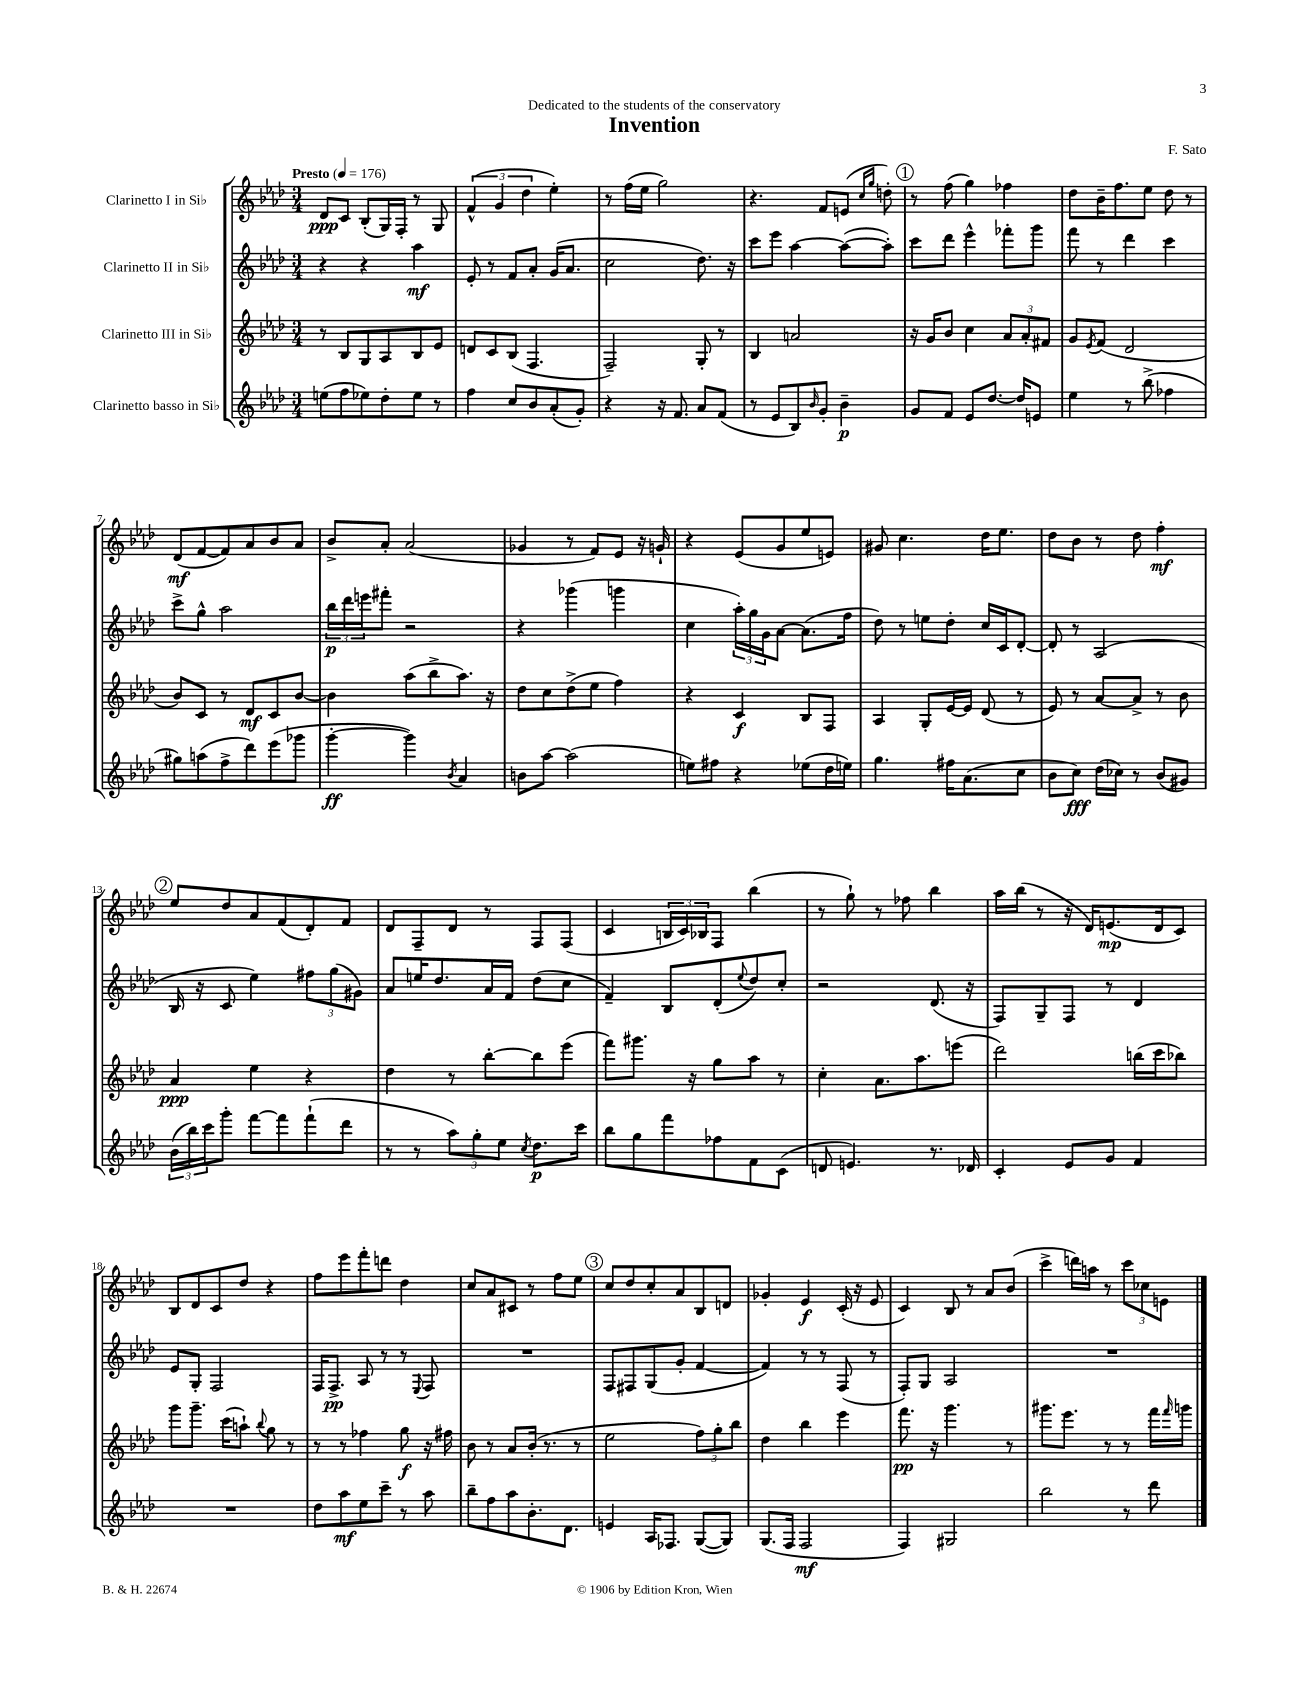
\header { title = "Invention" composer = "F. Sato" dedication = "Dedicated to the students of the conservatory" }
<<
\new StaffGroup <<
\new Staff = "s0" \with { instrumentName = "Clarinetto I in Sib" } {
    \clef treble \key aes \major \numericTimeSignature \time 3/4 \tempo "Presto" 4 = 176
    des'8\ppp c'8 bes8-.( g16) f16-. r8 g8 |
    \tuplet 3/2 { f'4-^( g'4 des''4 } ees''4-.) |
    r8 f''16( ees''16 g''2) |
    r4. f'8 e'8( \grace { c''16 g''16 } d''8-.) |
    \mark \markup { \circle "1" } r8 f''8( g''4) fes''4 |
    des''8 bes'16-- f''8. ees''8 des''8 r8 |
    des'8\mf( f'8~ f'8) aes'8 bes'8 aes'8 |
    bes'8-> aes'8-. aes'2( |
    ges'4 r8 f'8) ees'8 r16 g'16-! |
    r4 ees'8( g'8 ees''8 e'8) |
    gis'8 c''4. des''16 ees''8. |
    des''8 bes'8 r8 des''8 f''4-.\mf |
    \mark \markup { \circle "2" } ees''8 des''8 aes'8 f'8( des'8-.) f'8 |
    des'8 f8-- des'8 r8 f8 f8( |
    c'4 \tuplet 3/2 { b16 c'16) bes16 } f8 bes''4( |
    r8 g''8-!) r8 fes''8 bes''4 |
    aes''16 bes''16( r8 r16 des'16) e'8.\mp( des'16 c'8) |
    bes8 des'8 c'8 des''8 r4 |
    f''8 ees'''8 f'''8-. d'''8 des''4 |
    c''8 aes'8 cis'8 r8 f''8 ees''8 |
    \mark \markup { \circle "3" } c''8 des''8 c''8-. aes'8 bes8 d'8 |
    ges'4-. ees'4\f c'16-.( r16 ees'8 |
    c'4) bes8 r8 aes'8 bes'8( |
    c'''4-> d'''16) a''16 r8 \tuplet 3/2 { c'''8 ces''8 e'8 } \bar "|." |
}
\new Staff = "s1" \with { instrumentName = "Clarinetto II in Sib" } {
    \clef treble \key aes \major \numericTimeSignature \time 3/4
    r4 r4 aes''4\mf |
    ees'8-. r8 f'8 aes'8-. g'16( aes'8. |
    c''2 des''8.) r16 |
    c'''8 ees'''8 aes''4~ aes''8~( aes''8-.) |
    \mark \markup { \circle "1" } c'''8 des'''8 ees'''4-^ fes'''8-. g'''8 |
    f'''8 r8 des'''4 c'''4 |
    c'''8-> g''8-^ aes''2 |
    \tuplet 3/2 { bes''16\p des'''16 e'''16 } fis'''8-. r2 |
    r4 ges'''4( g'''4 |
    c''4 \tuplet 3/2 { aes''16-.) g''16 g'16 } aes'8~ aes'8.( f''16 |
    des''8) r8 e''8 des''8-. c''16 c'16 des'8~-. |
    des'8-. r8 aes2( |
    \mark \markup { \circle "2" } bes16 r16 c'8 ees''4) \tuplet 3/2 { fis''8 g''8( gis'8) } |
    aes'8 e''16 des''8. aes'16 f'16 des''8( c''8 |
    f'4--) bes8 des'8-.( \appoggiatura { ees''8 } des''8) c''8-. |
    r2 des'8.( r16 |
    f8) g8-- f8 r8 des'4 |
    ees'8 g8-. f2 |
    f16 f8.->\pp aes8 r8 r8 \appoggiatura { ees8 } f8 |
    R2. |
    \mark \markup { \circle "3" } f8 fis8 g8( g'8-. f'4~ |
    f'4) r8 r8 f8( r8 |
    f8-.) g8 aes2 |
    R2. \bar "|." |
}
\new Staff = "s2" \with { instrumentName = "Clarinetto III in Sib" } {
    \clef treble \key aes \major \numericTimeSignature \time 3/4
    r8 bes8 g8 aes8 bes8 ees'8 |
    d'8 c'8 bes8( f4. |
    f2--) g8-. r8 |
    bes4 a'2 |
    \mark \markup { \circle "1" } r16 g'16 bes'8 c''4 \tuplet 3/2 { aes'8 aes'8-. fis'8 } |
    g'8 \acciaccatura { ees'8 } f'8( des'2 |
    bes'8) c'8 r8 des'8\mf c'8 bes'8~ |
    bes'4 aes''8( bes''8-> aes''8.) r16 |
    des''8 c''8 des''8->( ees''8 f''4) |
    r4 c'4\f bes8 f8 |
    aes4 g8-. ees'16~ ees'16 des'8( r8 |
    ees'8) r8 aes'8~ aes'8-> r8 bes'8 |
    \mark \markup { \circle "2" } aes'4\ppp ees''4 r4 |
    des''4 r8 bes''8~-. bes''8 ees'''8( |
    f'''8) gis'''8. r16 g''8 aes''8 r8 |
    c''4-. aes'8. aes''8. e'''8( |
    des'''2) b''16( c'''16 bes''8) |
    g'''8 g'''8.-- c'''16( a''8-!) \appoggiatura { bes''8 } g''8 r8 |
    r8 r8 fes''4 g''8\f r16 fis''16 |
    bes'8 r8 aes'8 bes'16-.( r8. r8 |
    \mark \markup { \circle "3" } ees''2 \tuplet 3/2 { f''8) g''8-. bes''8 } |
    des''4 bes''4 ees'''4 |
    f'''8.\pp r16 g'''4. r8 |
    gis'''8. ees'''8. r8 r8 f'''16 \grace { f'''16 } g'''16 \bar "|." |
}
\new Staff = "s3" \with { instrumentName = "Clarinetto basso in Sib" } {
    \clef treble \key aes \major \numericTimeSignature \time 3/4
    e''8( f''8 ees''8) des''8-. ees''8 r8 |
    f''4 c''8 bes'8 aes'8-.( g'8-.) |
    r4 r16 f'8. aes'8 f'8( |
    r8 ees'8 bes8) \grace { bes'16 } g'8-. bes'4--\p |
    \mark \markup { \circle "1" } g'8 f'8 ees'8 des''8.~ des''16 e'8 |
    ees''4 r8 bes''8->( fes''4 |
    gis''8) a''8( f''8-> des'''8) ees'''8( ges'''8 |
    g'''4~-.\ff g'''4) \acciaccatura { bes'8 } aes'4 |
    b'8 aes''8~ aes''2( |
    e''8) fis''8 r4 ees''8( des''16 e''16) |
    g''4. fis''16 aes'8.( c''8 |
    bes'8 c''8\fff) des''16( ces''16) r8 bes'8( gis'8) |
    \mark \markup { \circle "2" } \tuplet 3/2 { bes'16( bes''16) c'''16 } g'''8-. f'''8~ f'''8 f'''8-!( des'''8 |
    r8 r8 \tuplet 3/2 { aes''8) g''8-. ees''8 } \acciaccatura { c''8 } des''8.\p c'''16 |
    bes''8 g''8 f'''8 fes''8 f'8 c'8( |
    d'8 e'4.) r8. des'16 |
    c'4-. ees'8 g'8 f'4 |
    R2. |
    des''8 aes''8\mf ees''8 c'''8-- r8 aes''8 |
    bes''8-- f''8 aes''8 bes'8.-. des'8. |
    \mark \markup { \circle "3" } e'4 aes16 fes8. g8~( g8) |
    g8.( f16 f2\mf |
    f4) gis2 |
    bes''2 r8 des'''8 \bar "|." |
}
>>
>>
